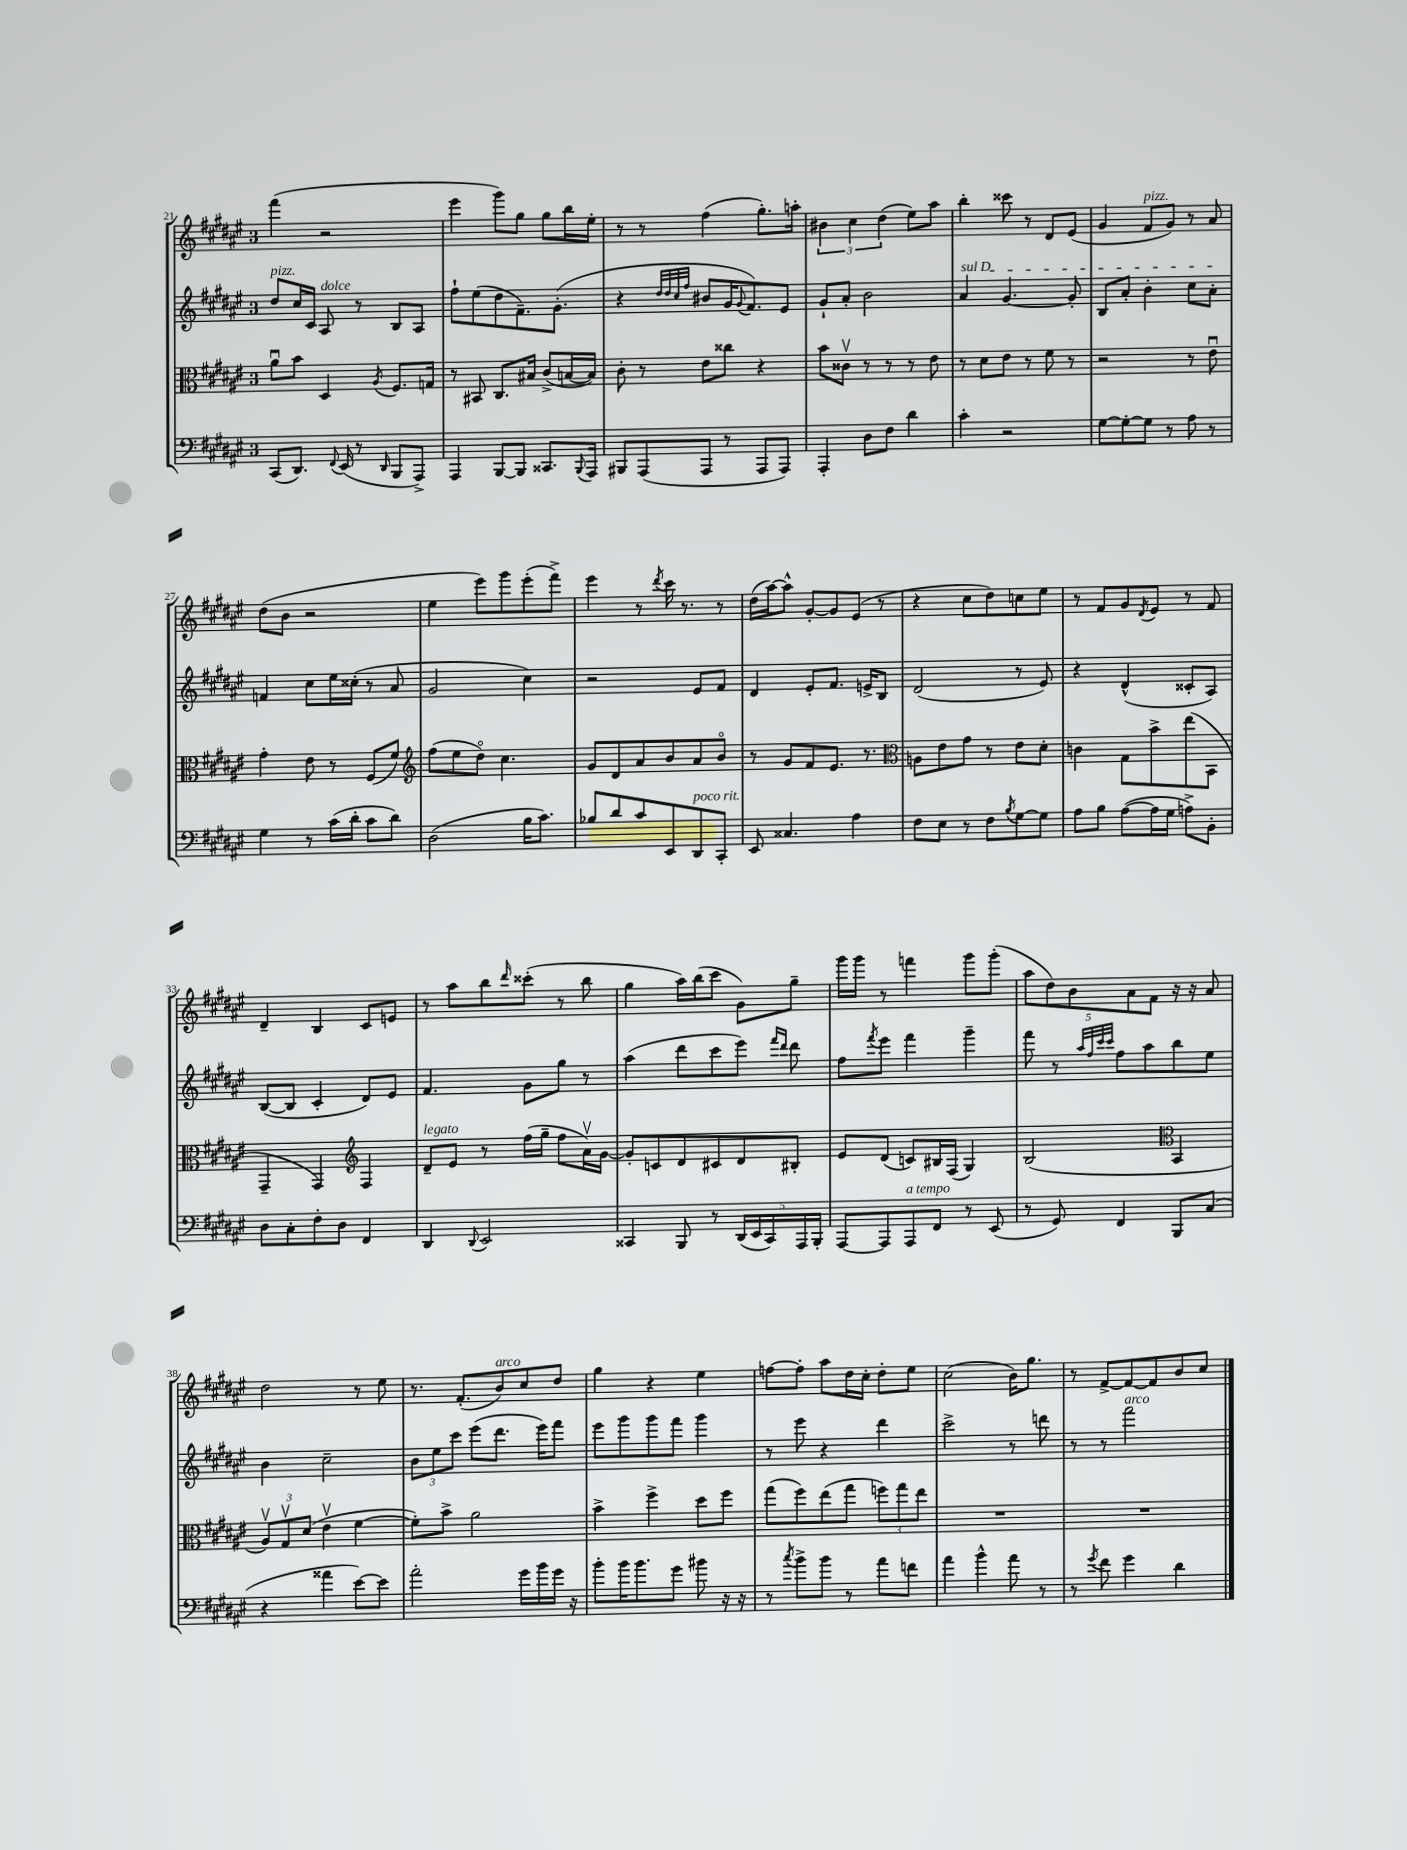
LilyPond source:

<<
\new StaffGroup <<
\new Staff = "s0" {
    \clef treble \key fis \major \once \override Staff.TimeSignature.style = #'single-digit \time 3/4
    fis'''4( r2 |
    eis'''4 gis'''8) gis''8 gis''8 b''16 eis''16-. |
    r8 r8 fis''4( gis''8.-.) a''16-. |
    \tuplet 3/2 { bis'4 cis''4 dis''4( } eis''8) ais''8 |
    b''4-. cisis'''8 r8 dis'8 eis'8( |
    gis'4 fis'8^\markup { \italic "pizz." } gis'8) r8 ais'8 |
    dis''8( b'8 r2 |
    eis''4 eis'''8) gis'''8 eis'''8-.( fis'''8->) |
    eis'''4 r8 \acciaccatura { dis'''8 } cis'''16 r8. r8 |
    dis''16( ais''16~) ais''8-^ gis'8~-. gis'8 eis'8( r8 |
    r4 cis''8 dis''8) c''8 eis''8 |
    r8 fis'8 gis'8 \acciaccatura { dis'8 } eis'8 r8 fis'8 |
    dis'4-- b4 cis'8 e'8 |
    r8 ais''8 b''8 \grace { dis'''16 } cisis'''8-.( r8 b''8 |
    gis''4 ais''16) b''16( cis'''8 gis'8) gis''8-- |
    gis'''16 gis'''16 r8 f'''4 gis'''8 gis'''8-.( |
    \tuplet 5/4 { ais''8 dis''8) b'8 ais'8 fis'8 } r16 r16 ais'8 |
    dis''2 r8 eis''8 |
    r8. fis'8.-.( b'8^\markup { \italic "arco" }) cis''8 dis''8 |
    gis''4 r4 eis''4 |
    f''8~ f''8-. ais''8 dis''16 cis''16-. dis''8-. eis''8 |
    cis''2( b'16) gis''8. |
    r8 fis'8~-> fis'8~ fis'8 b'8 cis''8 \bar "|." |
}
\new Staff = "s1" {
    \clef treble \key fis \major \once \override Staff.TimeSignature.style = #'single-digit \time 3/4
    dis''8^\markup { \italic "pizz." } cis''16 cis'16 ais8^\markup { \italic "dolce" } r8 b8 ais8 |
    fis''8-! eis''8( dis''8 fis'8.--) gis'8.-.( |
    r4 \grace { dis''32 dis''32 cis''32 fis''32 } bis'8 gis'16 \appoggiatura { gis'8 } fis'8.) eis'8 |
    gis'8-! ais'8-. b'2 |
    \once \override TextSpanner.bound-details.left.text = \markup { \italic "sul D" } ais'4\startTextSpan gis'4.~ gis'8-. |
    b8 ais'8-. b'4-. cis''8 ais'8-.\stopTextSpan |
    f'4 cis''8 eis''16 cisis''16-.( r8 ais'8 |
    gis'2 cis''4) |
    r2 eis'8 fis'8 |
    dis'4 eis'8-. fis'8. e'16-> b8 |
    dis'2( r8 eis'8) |
    r4 dis'4-^( cisis'8-. ais8) |
    b8~( b8 cis'4-. dis'8) eis'8 |
    fis'4. gis'8 gis''8 r8 |
    ais''4( dis'''8 cis'''8 eis'''8) \grace { fis'''16 dis'''16 } dis'''8 |
    fis''8 \acciaccatura { fis'''8 } eis'''8 fis'''4 gis'''4-- |
    fis'''8 r8 \grace { ais''32 fis''32 cis'''32 cis'''32 } fis''8 ais''8 b''8 eis''8 |
    b'4 cis''2-- |
    \tuplet 3/2 { b'8 eis''8 cis'''8 } eis'''8( dis'''8. eis'''16) fis'''8 |
    eis'''8 gis'''8 gis'''8 fis'''8 gis'''4 |
    r8 eis'''8 r4 dis'''4 |
    cis'''2-> r8 d'''8 |
    r8 r8 fis'''2^\markup { \italic "arco" } \bar "|." |
}
\new Staff = "s2" {
    \clef alto \key fis \major \once \override Staff.TimeSignature.style = #'single-digit \time 3/4
    ais'8\downbow b'8 dis4 \acciaccatura { ais8 } fis8. g16 |
    r8 bis,8 cis8. bis16 cis'8->( b16~ b16) |
    cis'8-. r8 eis'8 cisis''8 r4 |
    b'8 cisis'8\upbow r8 r8 r8 eis'8 |
    r8 dis'8 eis'8 r8 fis'8 r8 |
    r2 r8 eis'8\downbow |
    gis'4-. eis'8 r8 fis8( fis'8) |
    \clef treble fis''8( eis''8 dis''8\flageolet) cis''4. |
    gis'8 dis'8 ais'8 b'8 ais'8 b'8\flageolet |
    r8 gis'8 fis'8 eis'8. r8. |
    \clef alto a8 eis'8 gis'8 r8 eis'8 dis'8-. |
    c'4 gis8 b'8-> eis''8( b,8 |
    gis,4-- gis,4) \clef treble fis4 |
    dis'8--^\markup { \italic "legato" } eis'8 r8 fis''16( gis''16-- fis''8 ais'16\upbow) gis'16~ |
    gis'8-. c'8 dis'8 cis'8 dis'8 bis8-. |
    eis'8 dis'8( c'8) bis16 fis16( gis4) |
    b2( \clef alto b,4 |
    \tuplet 3/2 { ais8\upbow) gis8\upbow dis'8( } eis'4\upbow fis'4~ |
    fis'8-.) b'8-> ais'2 |
    b'4-> fis''4-> dis''8 fis''8 |
    gis''8( fis''8) eis''8( gis''8 \tuplet 3/2 { f''8) gis''8 eis''8 } |
    R2. |
    R2. \bar "|." |
}
\new Staff = "s3" {
    \clef bass \key fis \major \once \override Staff.TimeSignature.style = #'single-digit \time 3/4
    cis,8( dis,8.) \appoggiatura { fis,8 } eis,16( r8 \grace { dis,16 } b,,8 ais,,8->) |
    ais,,4 b,,8~ b,,8 cisis,8. \appoggiatura { b,,8 } ais,,16 |
    bis,,8 ais,,8( ais,,8 r8 ais,,8 ais,,8) |
    ais,,4-. dis8 fis8 dis'4 |
    cis'4-. r2 |
    gis8~ gis8~-. gis8 r8 ais8 r8 |
    gis4 r8 cis'16( dis'16-. cis'8 dis'8) |
    dis2( b16 cis'8.) |
    bes8 dis'8 cis'8 eis,8 dis,8^\markup { \italic "poco rit." } cis,8-. |
    eis,8 cisis4. ais4 |
    fis8 eis8 r8 fis8 \acciaccatura { b8 } gis8~ gis8 |
    ais8 b8 ais8~( ais16 gis16 a8->) b,8-. |
    dis8 cis8-. fis8-. dis8 fis,4 |
    dis,4 \appoggiatura { dis,8 } eis,2 |
    cisis,4 b,,8 r8 \tuplet 5/4 { dis,16( eis,16 cisis,16) ais,,16 b,,16-. } |
    ais,,8~ ais,,8 ais,,8^\markup { \italic "a tempo" } fis,8 r8 eis,8( |
    r8 gis,8) fis,4 b,,8 cis8( |
    r4 aisis'4 eis'8~) eis'8 |
    ais'2-. gis'16 b'16 gis'16 r16 |
    b'8-. b'16 b'8. gis'8 bis'8 r16 r16 |
    r8 \acciaccatura { cis''8 } b'8-> b'8 r8 ais'8 f'8 |
    ais'4 b'4-^ ais'8 r8 |
    r8 \acciaccatura { gis'8 } fis'8 gis'4 dis'4 \bar "|." |
}
>>
>>
\layout { \context { \Score currentBarNumber = #21 } }
